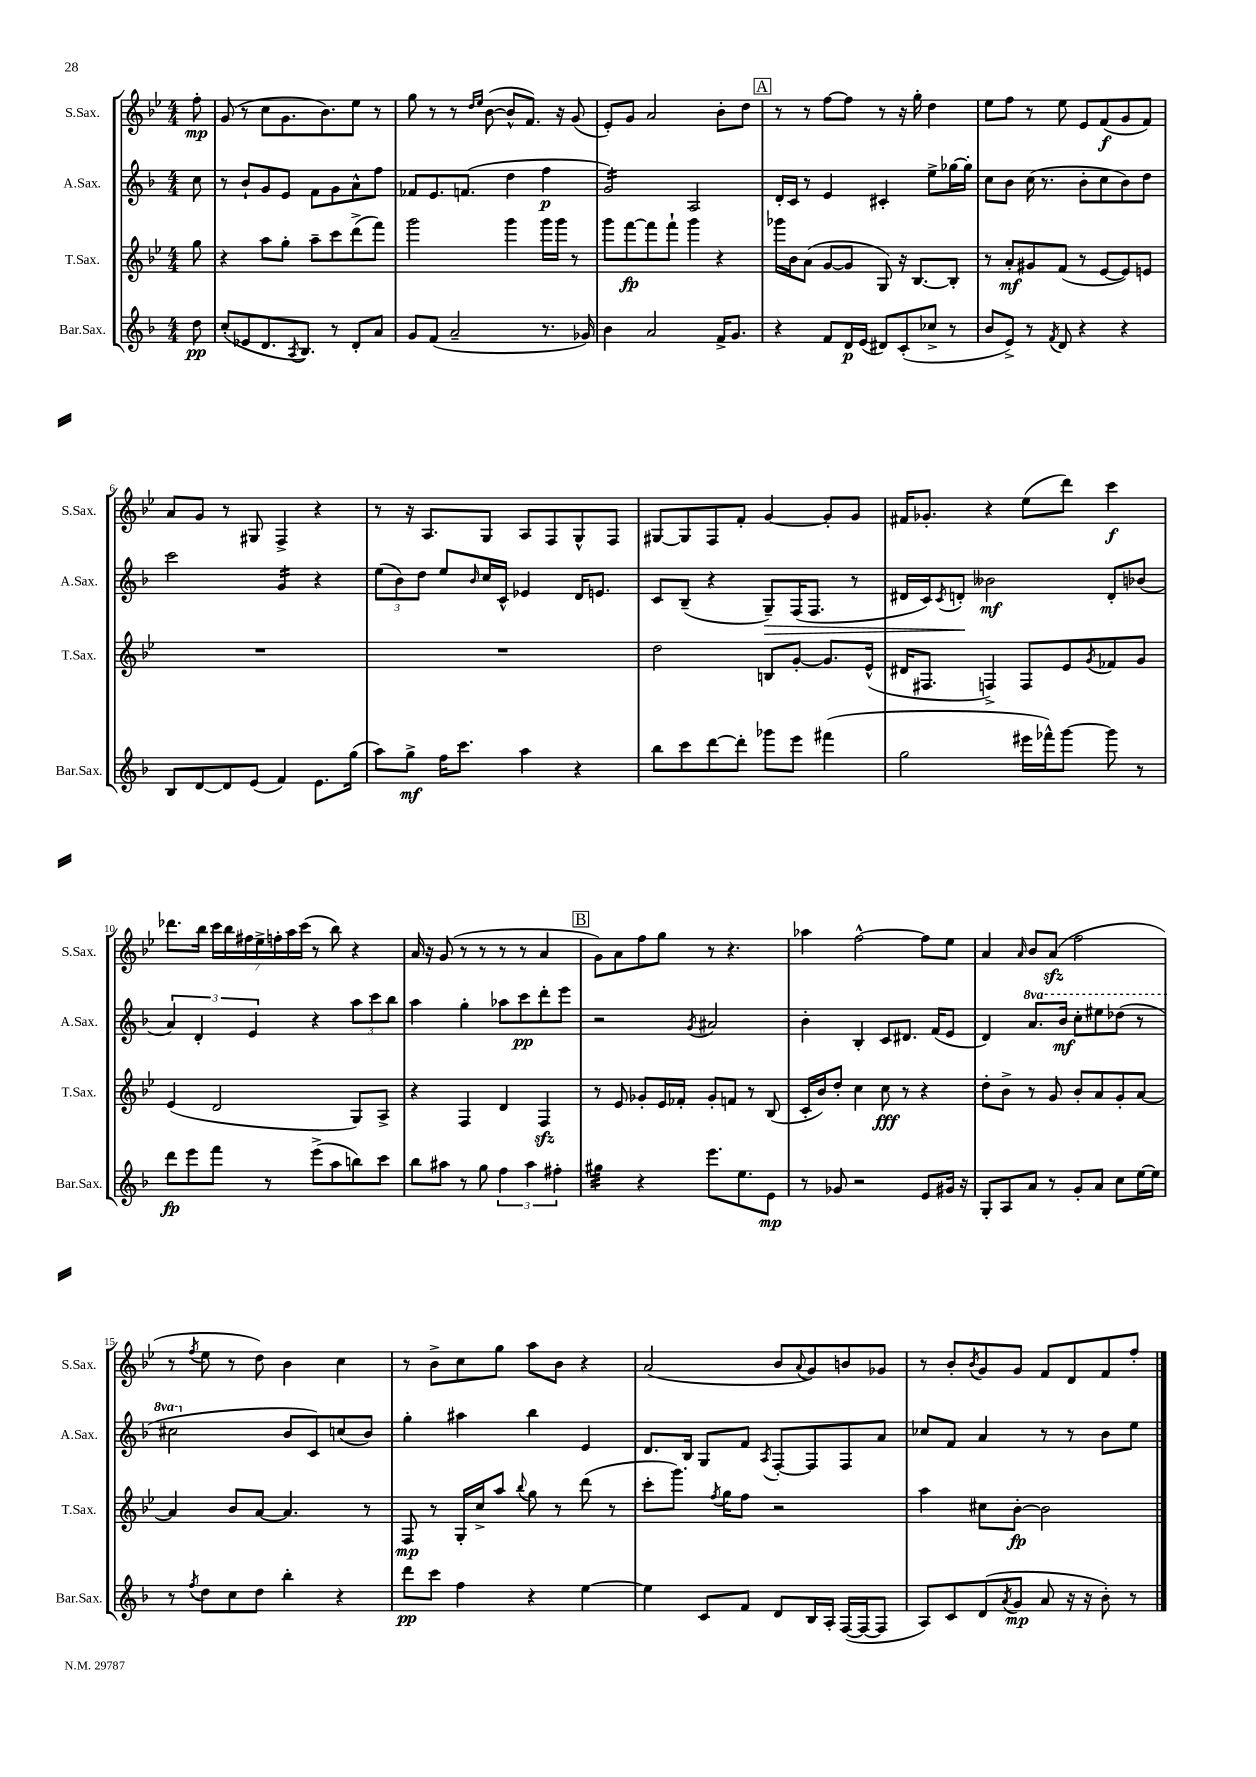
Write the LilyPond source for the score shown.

<<
\new StaffGroup <<
\new Staff = "s0" \with { instrumentName = "S.Sax." shortInstrumentName = "S.Sax." } {
    \clef treble \key bes \major \numericTimeSignature \time 4/4 \partial 8
    f''8-.\mp |
    g'8( r8 c''8 g'8. bes'8.) ees''8 r8 |
    g''8 r8 r8 \grace { d''16 ees''16 } bes'8~( bes'8-^ f'8.) r16 g'8( |
    ees'8-.) g'8 a'2 bes'8-. d''8 |
    \mark \markup { \box "A" } r8 r8 f''8~ f''8 r8 r16 g''16-. d''4 |
    ees''8 f''8 r8 ees''8 ees'8 f'8\f( g'8 f'8) |
    a'8 g'8 r8 gis8 f4-> r4 |
    r8 r16 a8. g8 a8 f8 g8-^ f8 |
    gis8~ gis8 f8 f'8-. g'4~ g'8-. g'8 |
    fis'16 ges'8.-. r4 ees''8( d'''8) c'''4\f |
    des'''8. bes''16 \tuplet 7/4 { c'''16 bes''16 fis''16 ees''16-> f''16-. a''16 c'''16( } r8 bes''8) r4 |
    a'16 r16 g'8( r8 r8 r8 r8 a'4 |
    \mark \markup { \box "B" } g'8) a'8 f''8 g''8 r8 r4. |
    aes''4 f''2~-^ f''8 ees''8 |
    a'4 \grace { a'16 } bes'8 a'8\sfz( f''2 |
    r8 \acciaccatura { f''8 } ees''8 r8 d''8) bes'4 c''4 |
    r8 bes'8-> c''8 g''8 a''8 bes'8 r4 |
    a'2( bes'8 \appoggiatura { a'8 } g'8) b'8 ges'8 |
    r8 bes'8-. \acciaccatura { bes'8 } g'8 g'8 f'8 d'8 f'8 f''8-. \bar "|." |
}
\new Staff = "s1" \with { instrumentName = "A.Sax." shortInstrumentName = "A.Sax." } {
    \clef treble \key f \major \numericTimeSignature \time 4/4 \set Staff.ottavationMarkups = #ottavation-simple-ordinals \partial 8
    c''8 |
    r8 bes'8-! g'8 e'8 f'8 g'8 a'8-^ f''8 |
    fes'8 e'8. f'8.( d''4 f''4\p |
    g'2:16) a2 |
    \mark \markup { \box "A" } d'16-. c'16 r8 e'4 cis'4-. e''8-> ges''16~ ges''16-. |
    c''8 bes'8 c''16( r8. bes'8-. c''8 bes'8) d''8 |
    c'''2 g'4:16 r4 |
    \tuplet 3/2 { e''8( bes'8) d''8 } e''8 \grace { bes'16 } c''16 c'16-^ ees'4 d'16 e'8. |
    c'8 bes8--( r4 g8--\>) f16( f8. r8 |
    dis'16 c'16) \acciaccatura { c'8 } d'8-.\! beses'2\mf d'8-. bes'8( |
    \tuplet 3/2 { a'4) d'4-. e'4 } r4 \tuplet 3/2 { a''8 c'''8 bes''8 } |
    a''4 g''4-. aes''8 c'''8\pp d'''8-. e'''8 |
    \mark \markup { \box "B" } r2 \acciaccatura { g'8 } ais'2 |
    bes'4-. bes4-. c'8 dis'8. f'16( e'8 |
    d'4) \ottava #1 a''8. bes''16\mf c'''8-. eis'''8 des'''8( r8 |
    cis'''2 \ottava #0 bes'8 c'8) c''!8( bes'8) |
    g''4-. ais''4 bes''4 e'4 |
    d'8. bes16 g8 f'8 \acciaccatura { a8 } f8~-. f8 f8 a'8 |
    ces''8 f'8 a'4 r8 r8 bes'8 e''8 \bar "|." |
}
\new Staff = "s2" \with { instrumentName = "T.Sax." shortInstrumentName = "T.Sax." } {
    \clef treble \key bes \major \numericTimeSignature \time 4/4 \partial 8
    g''8 |
    r4 a''8 g''8-. a''8-- c'''8 d'''8->( f'''8) |
    g'''2 g'''4 g'''16 g'''16 r8 |
    g'''8 f'''8~\fp f'''8 f'''8-! g'''4 r4 |
    \mark \markup { \box "A" } ges'''16 bes'16 a'8( g'8~ g'8 g8) r16 bes8.~ bes8-. |
    r8 a'8-.\mf gis'8 f'8( r8 ees'8~ ees'8) e'8 |
    R1 |
    R1 |
    d''2 b8 g'8~-. g'8. ees'16-^( |
    dis'16 fis8. f4->) f8 ees'8 \acciaccatura { g'8 } fes'8 g'8 |
    ees'4( d'2 g8) a8-> |
    r4 f4 d'4 f4\sfz |
    \mark \markup { \box "B" } r8 ees'8 ges'8-. ees'16 fes'16-. ges'8-. f'8 r8 bes8( |
    c'16-. bes'16) d''8-. c''4 c''8\fff r8 r4 |
    d''8-. bes'8-> r8 g'8 bes'8-. a'8 g'8-. a'8~ |
    a'4 bes'8 a'8~ a'4. r8 |
    f8\mp r8 g16-. c''16-> a''8 \appoggiatura { bes''8 } g''8 r8 d'''8( r8 |
    c'''8-. g'''8.) \acciaccatura { f''8 } g''16 f''8 r2 |
    a''4 cis''8 bes'8~-.\fp bes'2 \bar "|." |
}
\new Staff = "s3" \with { instrumentName = "Bar.Sax." shortInstrumentName = "Bar.Sax." } {
    \clef treble \key f \major \numericTimeSignature \time 4/4 \partial 8
    d''8\pp |
    c''8-.( ees'8 d'8. \acciaccatura { a8 } bes8.) r8 d'8-. a'8 |
    g'8 f'8( a'2-- r8. ges'16) |
    bes'4 a'2 f'16-> g'8. |
    \mark \markup { \box "A" } r4 f'8 d'16\p e'16( dis'8) c'8-.( ces''8-> r8 |
    bes'8 e'8->) r8 \acciaccatura { f'8 } d'8 r4 r4 |
    bes8 d'8~ d'8 e'8( f'4) e'8. g''16( |
    a''8) g''8->\mf f''16 c'''8. a''4 r4 |
    bes''8 c'''8 d'''8~ d'''8-. ges'''8 e'''8 fis'''4( |
    g''2 eis'''16 fes'''16-^) g'''8~ g'''8 r8 |
    d'''8\fp e'''8 f'''8 r8 e'''8->( a''8 b''8) c'''8 |
    bes''8 ais''8 r8 g''8 \tuplet 3/2 { f''4 ais''4 fis''4-. } |
    \mark \markup { \box "B" } gis''4:32 r4 e'''8. e''8. e'8\mp |
    r8 ges'8 r2 e'8 gis'16 r16 |
    g8-. a8 a'8 r8 g'8-. a'8 c''8 e''16~ e''16 |
    r8 \acciaccatura { f''8 } d''8 c''8 d''8 bes''4-. r4 |
    d'''8\pp c'''8 f''4 r4 e''4~ |
    e''4 c'8 f'8 d'8 bes16 a16-. f16~( f16~ f8 |
    a8) c'8 d'8( \acciaccatura { a'8 } g'8\mp a'8 r16 r16 bes'8-.) r8 \bar "|." |
}
>>
>>
